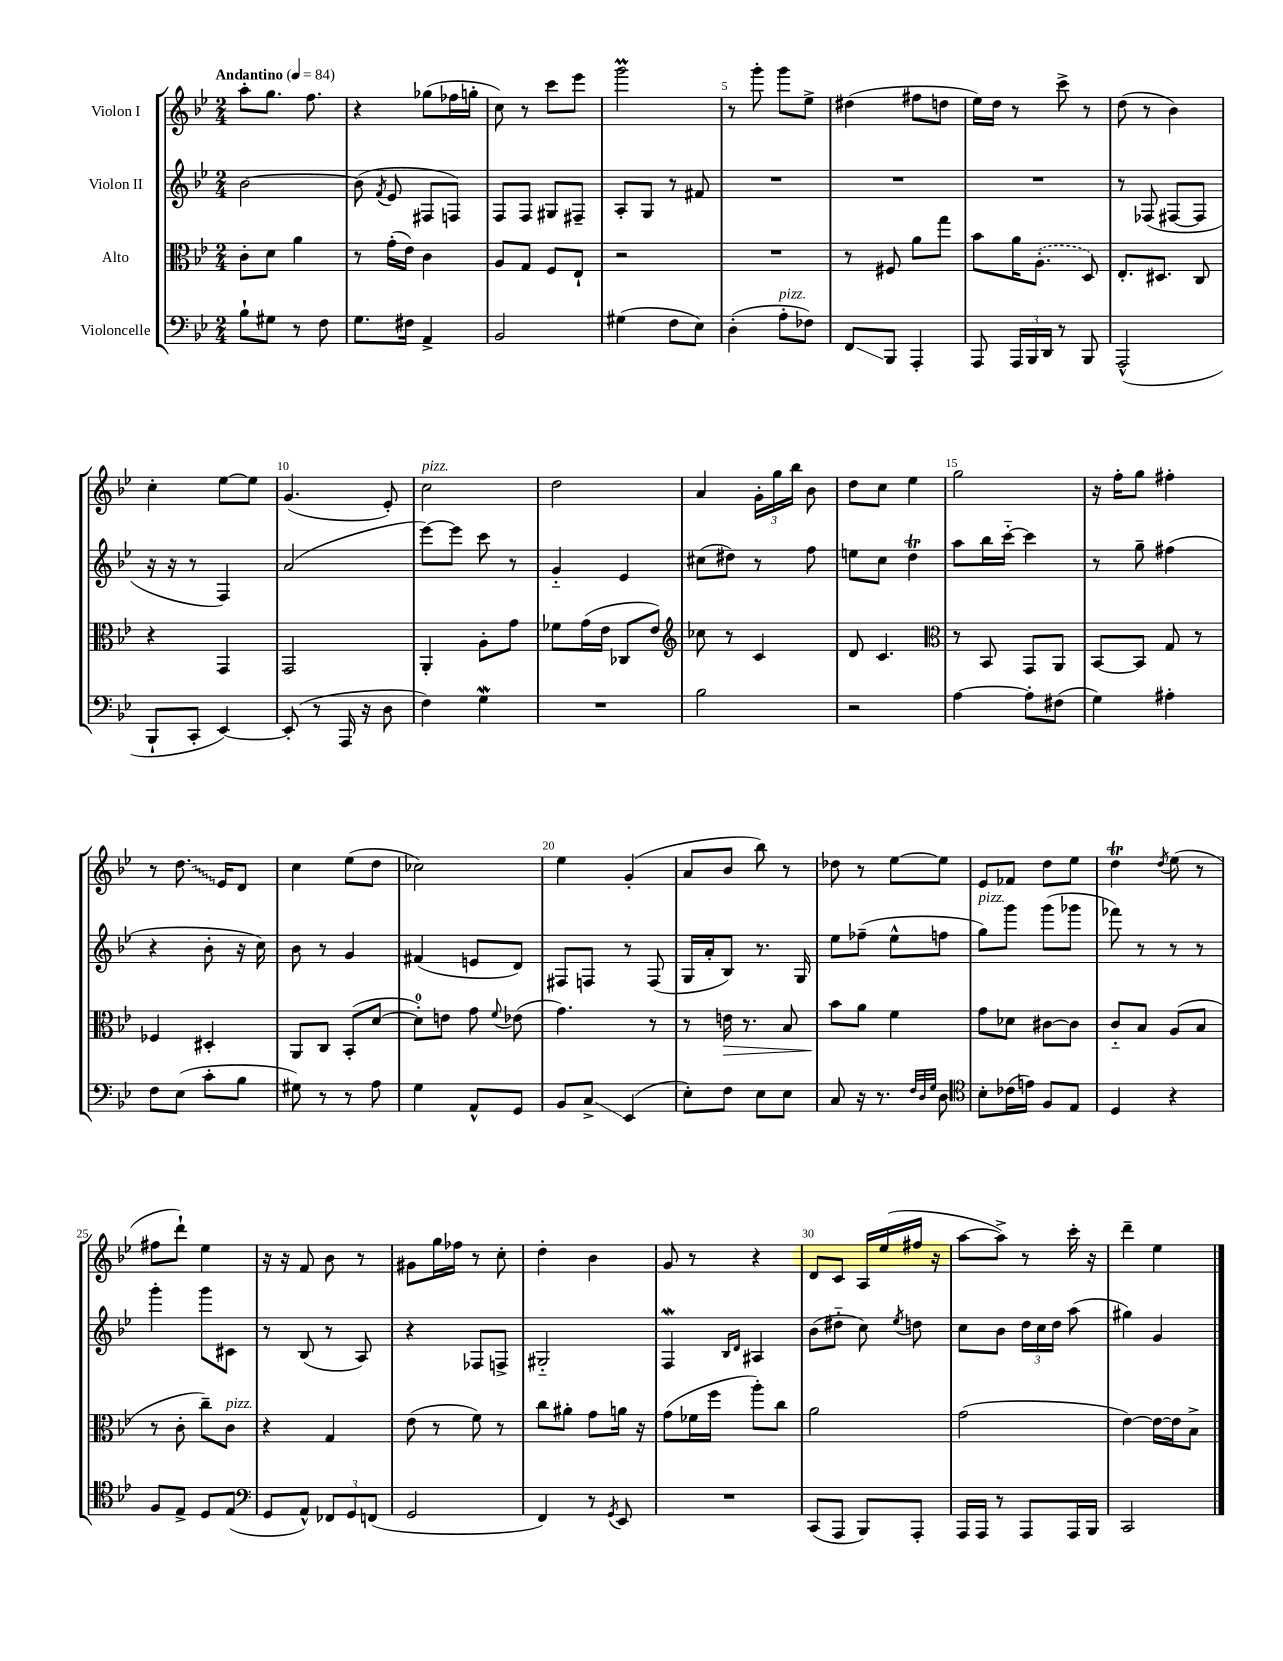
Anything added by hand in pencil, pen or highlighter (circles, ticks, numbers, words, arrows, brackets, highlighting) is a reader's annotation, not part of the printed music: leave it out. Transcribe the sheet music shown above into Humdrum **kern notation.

**kern	**kern	**kern	**kern
*staff4	*staff3	*staff2	*staff1
*clefF4	*clefC3	*clefG2	*clefG2
*k[b-e-]	*k[b-e-]	*k[b-e-]	*k[b-e-]
*M2/4	*M2/4	*M2/4	*M2/4
*MM84	*MM84	*MM84	*MM84
8B-`	8c'	[2b-	8aa'
8G#	8d	.	8.gg
8r	4a	.	.
.	.	.	8.ff
8F	.	.	.
=	=	=	=
8.G	8r	(8b-]	4r
.	.	8qf	.
.	(16g'	8e-	.
16F#	16e-)	.	.
4AA^	4c	8F#	(8gg-
.	.	8F)	16ff-
.	.	.	16gg'
=	=	=	=
2BB-	8A	8F	8cc)
.	8G	8F	8r
.	8F	8G#	8ccc
.	8E-`	8F#~	8eee-
=	=	=	=
(4G#	2r	8A'	2ggg
.	.	8G	.
8F	.	8r	.
8E-)	.	8f#	.
=	=	=	=
(4D'	2r	2r	8r
.	.	.	8ggg'
8A'	.	.	8ggg
8F-)	.	.	8ee-^
=	=	=	=
8FF	8r	2r	(4dd#
8BBB-	8F#	.	.
4AAA'	8a	.	8ff#
.	8gg	.	8dd
=	=	=	=
8AAA	8b-	2r	16ee-)
.	.	.	16dd
24AAA	16a	.	8r
24BBB-	.	.	.
.	(8.A'	.	.
24DD	.	.	.
8r	.	.	8ccc^
8BBB-	8D)	.	8r
=	=	=	=
(2AAA^^	8.E-'	8r	(8dd
.	.	(8F-	8r
.	8.D#	.	.
.	.	[8F#	4b-)
.	8C	8F#]	.
=	=	=	=
8BBB-`	4r	16r	4cc'
.	.	16r	.
8CC'	.	8r	.
[4EE-)	4GG	4F)	[8ee-
.	.	.	8ee-]
=	=	=	=
(8EE-']	2GG	(2a	(4.g
8r	.	.	.
16AAA	.	.	.
16r	.	.	.
8D	.	.	8e-')
=	=	=	=
4F)	4AA'	[8eee-)	2cc
.	.	8eee-]	.
4G	8A'	8ccc	.
.	8g	8r	.
=	=	=	=
2r	8f-	4g'~	2dd
.	(16g	.	.
.	16e-	.	.
.	8C-	4e-	.
.	8e-)	.	.
=	=	=	=
*	*clefG2	*	*
2B-	8cc-	(8cc#	4a
.	8r	8dd#)	.
.	4c	8r	24g'
.	.	.	24gg
.	.	.	24bb-
.	.	8ff	8b-
=	=	=	=
2r	8d	8ee	8dd
.	4.c	8cc	8cc
.	.	4dd	4ee-
=	=	=	=
*	*clefC3	*	*
[4A	8r	8aa	2gg
.	8BB-	16bb-	.
.	.	[16ccc'~	.
8A']	8GG	4ccc]	.
(8F#	8AA	.	.
=	=	=	=
4G)	[8BB-	8r	16r
.	.	.	16ff'
.	8BB-]	8gg~	8gg
4A#'	8G	(4ff#	4ff#'
.	8r	.	.
=	=	=	=
8F	4F-	4r	8r
(8E-	.	.	8.dd
8c'	4D#'	8b-'	.
.	.	.	16e-
8B-	.	16r	8d
.	.	16cc)	.
=	=	=	=
8G#)	8AA	8b-	4cc
8r	8C	8r	.
8r	(8BB-'	4g	(8ee-
8A	[8d	.	8dd
=	=	=	=
4G	8d'])	(4f#	2cc-)
.	8e	.	.
8AA^^	8g	8e	.
.	8qqf	.	.
8GG	(8e-	8d)	.
=	=	=	=
8BB-	4.g)	8F#	4ee-
8C^	.	8F	.
(4EE-	.	8r	(4g'
.	8r	(8F	.
=	=	=	=
8E-')	8r	16G	8a
.	.	16a'	.
8F	16e	8B-)	8b-
.	8.r	.	.
8E-	.	8.r	8bb-)
8E-	8B-	.	8r
.	.	16G	.
=	=	=	=
8C	8b-	8ee-	8dd-
16r	8a	(8ff-~	8r
8.r	.	.	.
.	4f	8ee-^^	[8ee-
32qqF	.	.	.
32qqD	.	.	.
32qqG	.	.	.
8D	.	8ff	8ee-]
=	=	=	=
*clefC4	*	*	*
8B-'	8g	8gg)	8e-
(16c-	8d-	8ggg	8f-
16e)	.	.	.
8F	[8c#	(8ggg	8dd
8E-	8c#]	8ggg-	8ee-
=	=	=	=
4D	8c'~	8fff-)	4dd
.	8B-	8r	.
.	.	.	8qdd
4r	(8A	8r	(8ee-
.	8B-	8r	8r
=	=	=	=
8F	8r	4ggg'	8ff#
8E-^	8c'	.	8ddd`)
8D	8cc~)	8ggg	4ee-
(8E-	8c	8c#	.
=	=	=	=
*clefF4	*	*	*
8GG	4r	8r	16r
.	.	.	16r
8AA^^)	.	(8B-	8f
12FF-	4G	8r	8b-
12GG	.	.	.
.	.	8A)	8r
(12FF	.	.	.
=	=	=	=
2GG	(8e-	4r	8g#
.	8r	.	16gg
.	.	.	16ff-
.	8f)	8F-	8r
.	8r	8F^	8cc'
=	=	=	=
4FF)	8cc	2G#'~	4dd'
.	8a#'	.	.
8r	8g	.	4b-
8qGG	.	.	.
8EE-	16a	.	.
.	16r	.	.
=	=	=	=
2r	(8g	4F	8g
.	16f-	.	8r
.	16ff	.	.
.	.	16qqB-	.
.	.	16qqd	.
.	8aa')	4A#	4r
.	8cc	.	.
=	=	=	=
(8CC	2a	(8b-	8d
8AAA	.	8dd#'~	8c
8BBB-)	.	8cc)	16A
.	.	.	(16ee-
.	.	8qee-	.
8AAA'	.	8dd	16ff#
.	.	.	16r
=	=	=	=
16AAA	(2g	8cc	[8aa
16AAA	.	.	.
8r	.	8b-	8aa^])
8AAA	.	24dd	8r
.	.	24cc	.
.	.	24dd	.
16AAA	.	(8aa	16ccc'
16BBB-	.	.	16r
=	=	=	=
2CC	[4e-)	4gg#)	4ddd~
.	16e-_	4g	4ee-
.	16e-]	.	.
.	8B-^	.	.
==	==	==	==
*-	*-	*-	*-
